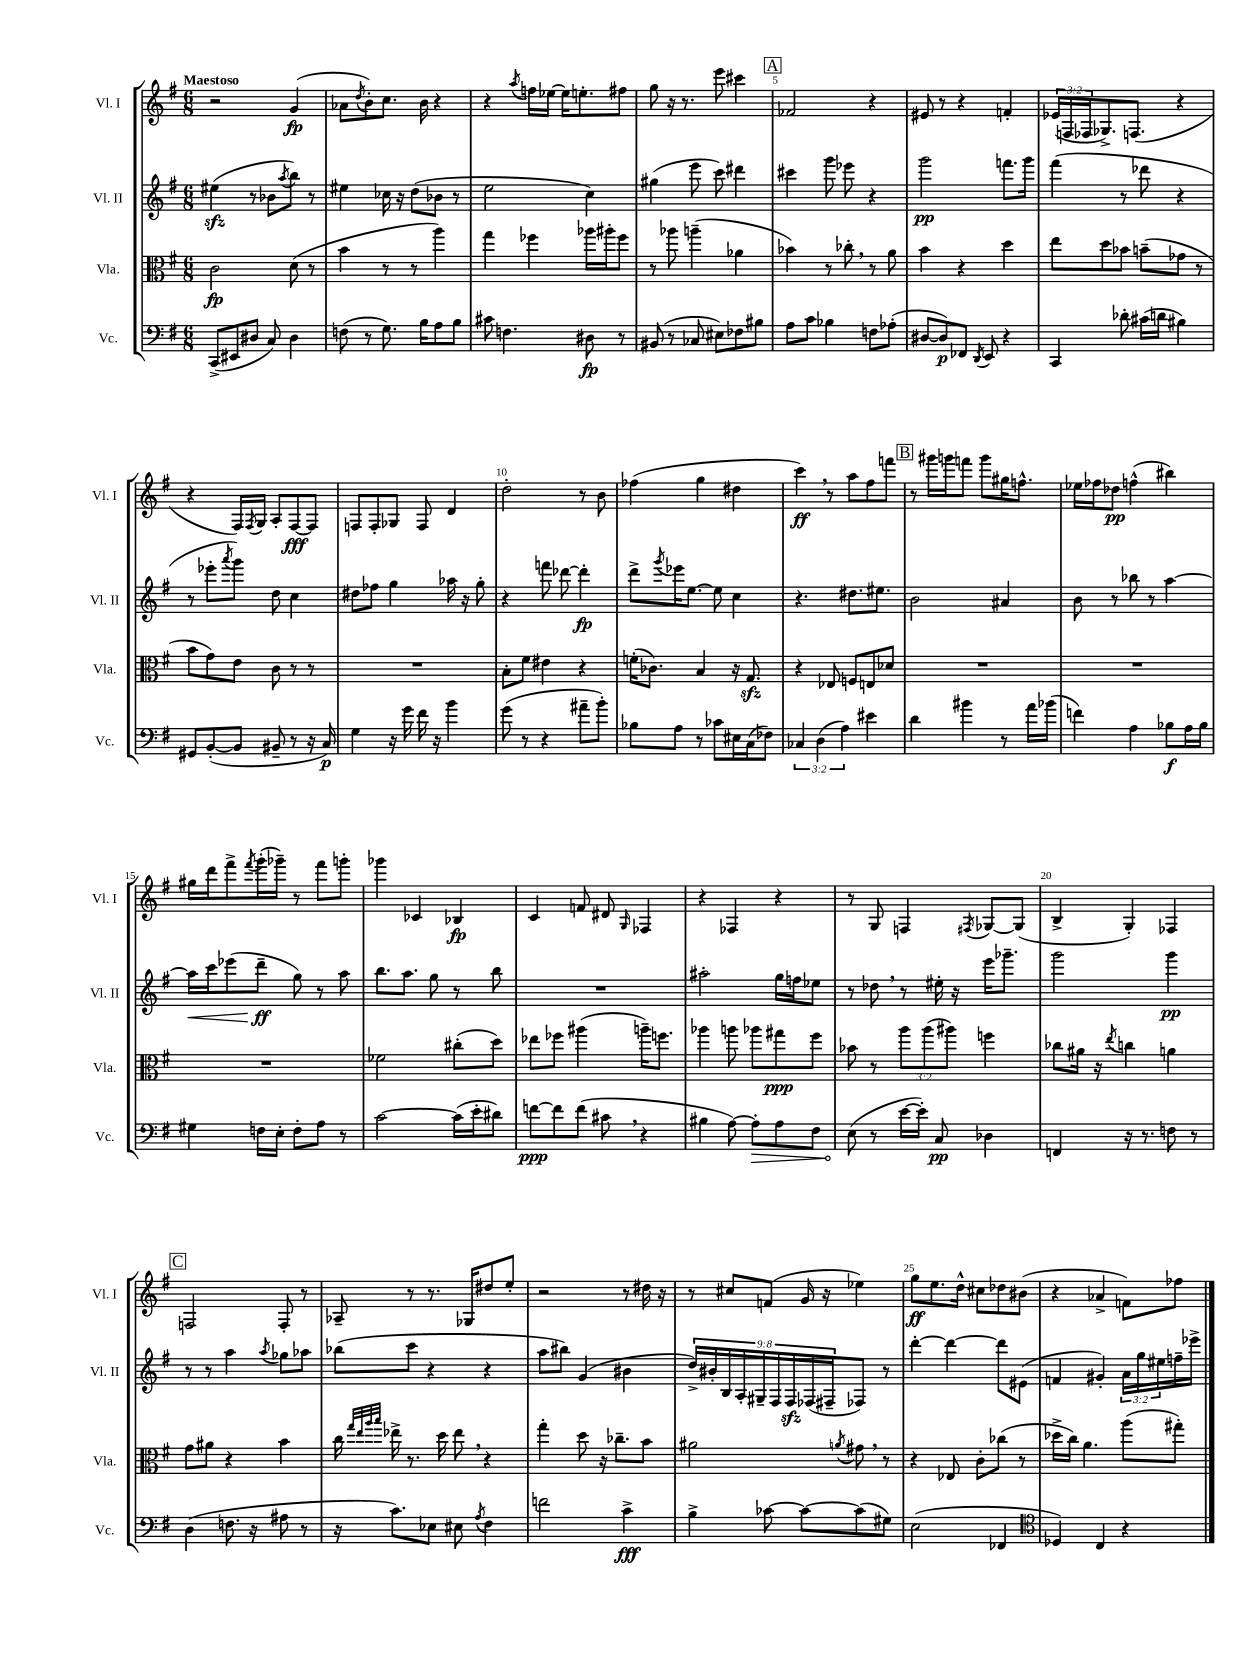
<<
\new StaffGroup <<
\new Staff = "s0" \with { instrumentName = "Vl. I" shortInstrumentName = "Vl. I" } {
    \clef treble \key g \major \numericTimeSignature \time 6/8 \override Staff.TupletNumber.text = #tuplet-number::calc-fraction-text \tempo "Maestoso"
    r2 g'4\fp( |
    aes'8 \acciaccatura { d''8 } b'8-.) c''8. b'16 r4 |
    r4 \acciaccatura { a''8 } f''16 ees''16~ ees''16 e''8.-. fis''8 |
    g''8 r16 r8. e'''8 cis'''4 |
    \mark \markup { \box "A" } fes'2 r4 |
    eis'8 r8 r4 f'4-. |
    \tuplet 3/2 { ees'16( f16 fes16 } ges8.->) f8.( r4 |
    r4 fis16) \acciaccatura { fis8 } g16 a8-. fis8~\fff fis8 |
    f8 f8-. ges8 f8 d'4 |
    d''2-. r8 b'8 |
    fes''4( g''4 dis''4 |
    c'''4\ff) \breathe r8 a''8 fis''8 f'''8 |
    \mark \markup { \box "B" } r8 gis'''16 g'''16 f'''8 g'''8 gis''16 f''8.-^ |
    ees''16 fes''16 des''8\pp f''4-^( bis''4) |
    gis''16 d'''16 fis'''8-> \acciaccatura { fis'''8 } g'''16-.( ges'''16--) r8 fis'''8 g'''8-. |
    ges'''4 ces'4 bes4\fp |
    c'4 f'8 dis'8 \grace { g16 } fes4 |
    r4 fes4 r4 |
    r8 g8 f4 \acciaccatura { fis8 } ges8~ ges8( |
    b4-> g4-.) fes4 |
    \mark \markup { \box "C" } f2 f8-. r8 |
    aes8-- r8 r8. ges16 dis''8 e''8-. |
    r2 r8 dis''16 r16 |
    r8 cis''8 f'8( g'16 r16 ees''4) |
    g''8\ff e''8. d''16-^ cis''8 des''8 bis'8( |
    r4 aes'4-> f'8) fes''8 \bar "|." |
}
\new Staff = "s1" \with { instrumentName = "Vl. II" shortInstrumentName = "Vl. II" } {
    \clef treble \key g \major \numericTimeSignature \time 6/8 \override Staff.TupletNumber.text = #tuplet-number::calc-fraction-text
    eis''4\sfz( r8 bes'8 \acciaccatura { a''8 } b''8) r8 |
    eis''4 ces''16 r16 d''8( bes'8 r8 |
    e''2 c''4) |
    gis''4( e'''8 c'''8) dis'''4 |
    \mark \markup { \box "A" } cis'''4 g'''8 ees'''8 r4 |
    g'''2\pp f'''8. g'''16 |
    fis'''4( r8 des'''8 r4 |
    r8 ees'''8-. \acciaccatura { a'''8 } g'''8) d''8 c''4 |
    dis''8 fes''8 g''4 aes''16 r16 g''8-. |
    r4 f'''8 des'''8~ des'''4-.\fp |
    d'''8-> \acciaccatura { g'''8 } ees'''16 e''8.~ e''8 c''4 |
    r4. dis''8. eis''8. |
    \mark \markup { \box "B" } b'2 ais'4 |
    b'8 r8 bes''8 r8 a''4~ |
    a''16\< c'''16 ees'''8( d'''8--\ff\! g''8) r8 a''8 |
    b''8. a''8. g''8 r8 b''8 |
    R2. |
    ais''2-. g''16 f''16 ees''8 |
    r8 des''8 \breathe r8 eis''16-. r16 e'''16 ges'''8.-- |
    g'''2 g'''4\pp |
    \mark \markup { \box "C" } r8 r8 a''4 \acciaccatura { a''8 } ges''8 aes''8 |
    bes''8( c'''8 r4 r4 |
    a''8 bis''8) g'4( bis'4 |
    \tuplet 9/8 { d''16->) bis'16-. b16 a16-. gis16-- fis16 fis16\sfz fes16( fis16-- } fes8) r8 |
    d'''4~-. d'''4~ d'''8 eis'8( |
    f'4 gis'4-.) \tuplet 3/2 { a'16 g''16 eis''16 } f''16-- ees'''16-> \bar "|." |
}
\new Staff = "s2" \with { instrumentName = "Vla." shortInstrumentName = "Vla." } {
    \clef alto \key g \major \numericTimeSignature \time 6/8 \override Staff.TupletNumber.text = #tuplet-number::calc-fraction-text
    c'2\fp d'8( r8 |
    b'4 r8 r8 a''4) |
    g''4 fes''4 aes''16 ais''16-. fes''8 |
    r8 aes''8 a''4--( aes'4 |
    \mark \markup { \box "A" } bes'4) r8 ces''8-. \breathe r8 a'8 |
    b'4 r4 d''4 |
    e''8 d''8 bes'8 b'8--( ges'8 r8 |
    b'8 g'8) e'8 c'8 r8 r8 |
    R2. |
    b8-. fis'8 eis'4 r4 |
    f'16-.( ces'8.) b4 r16 g8.\sfz |
    r4 ees8 f8 e8 des'8 |
    \mark \markup { \box "B" } R2. |
    R2. |
    R2. |
    fes'2 cis''8-.( d''8) |
    ees''8 fes''8 ais''4( a''16--) f''8. |
    aes''4 a''8 aes''8 gis''8\ppp fis''8 |
    bes'8 r8 \tuplet 3/2 { a''8 a''8( ais''8) } f''4 |
    ces''8 ais'16 r16 \acciaccatura { e''8 } c''4 a'4 |
    \mark \markup { \box "C" } g'8 ais'8 r4 b'4 |
    c''16 \grace { g''32 e''32 a''32 b''32 } ees''16-> r8. d''16 ees''8 \breathe r4 |
    g''4-. d''8 r16 ces''8.-- b'8 |
    ais'2 \acciaccatura { a'8 } gis'8 \breathe r8 |
    r4 ees8 c'8-. ces''8( r8 |
    des''16-> c''16) a'4. a''8( gis''8-.) \bar "|." |
}
\new Staff = "s3" \with { instrumentName = "Vc." shortInstrumentName = "Vc." } {
    \clef bass \key g \major \numericTimeSignature \time 6/8 \override Staff.TupletNumber.text = #tuplet-number::calc-fraction-text
    c,8->( eis,8 dis8 c8) dis4 |
    f8( r8 g8.) b16 a8 b8 |
    cis'8 f4. dis8\fp r8 |
    bis,8( r8 ces8 eis8) fes8 bis8 |
    \mark \markup { \box "A" } a8 c'8 bes4 f8 aes8-.( |
    dis8~ dis8\p) fes,8 \acciaccatura { d,8 } e,8 r4 |
    c,4 des'8-. cis'16( d'16 bis4) |
    gis,8 b,8~-.( b,8 bis,8-- r8 r16 c16\p) |
    g4 r16 g'16 fis'16 r16 b'4 |
    g'8( r8 r4 ais'8-- b'8-.) |
    bes8 a8 r8 ces'8 eis16 c16( fes8) |
    \tuplet 3/2 { ces4 d4( a4) } eis'4 |
    \mark \markup { \box "B" } d'4 bis'4 r8 a'16 bes'16( |
    f'4) a4 bes8\f a16 bes16 |
    gis4 f16 e16-. f8-. a8 r8 |
    c'2~ c'16( e'16-. dis'8) |
    f'8~\ppp f'8 f'8( cis'8 \breathe r4 |
    bis4 a8~) \once \override Hairpin.circled-tip = ##t a8-.\> a8 fis8 |
    e8\!( r8 e'16~ e'16-.) c8\pp des4 |
    f,4 r16 r8. f8 r8 |
    \mark \markup { \box "C" } d4( f8. r16 ais8 r8 |
    r16 c'8.) ees8 eis8 \acciaccatura { a8 } fis4 |
    f'2 c'4->\fff |
    b4-> ces'8~ ces'8~ ces'8( gis8) |
    e2( fes,4 |
    \clef tenor des4) c4 r4 \bar "|." |
}
>>
>>
\layout { \context { \Score \override BarNumber.break-visibility = ##(#f #t #t) barNumberVisibility = #(every-nth-bar-number-visible 5) } }
